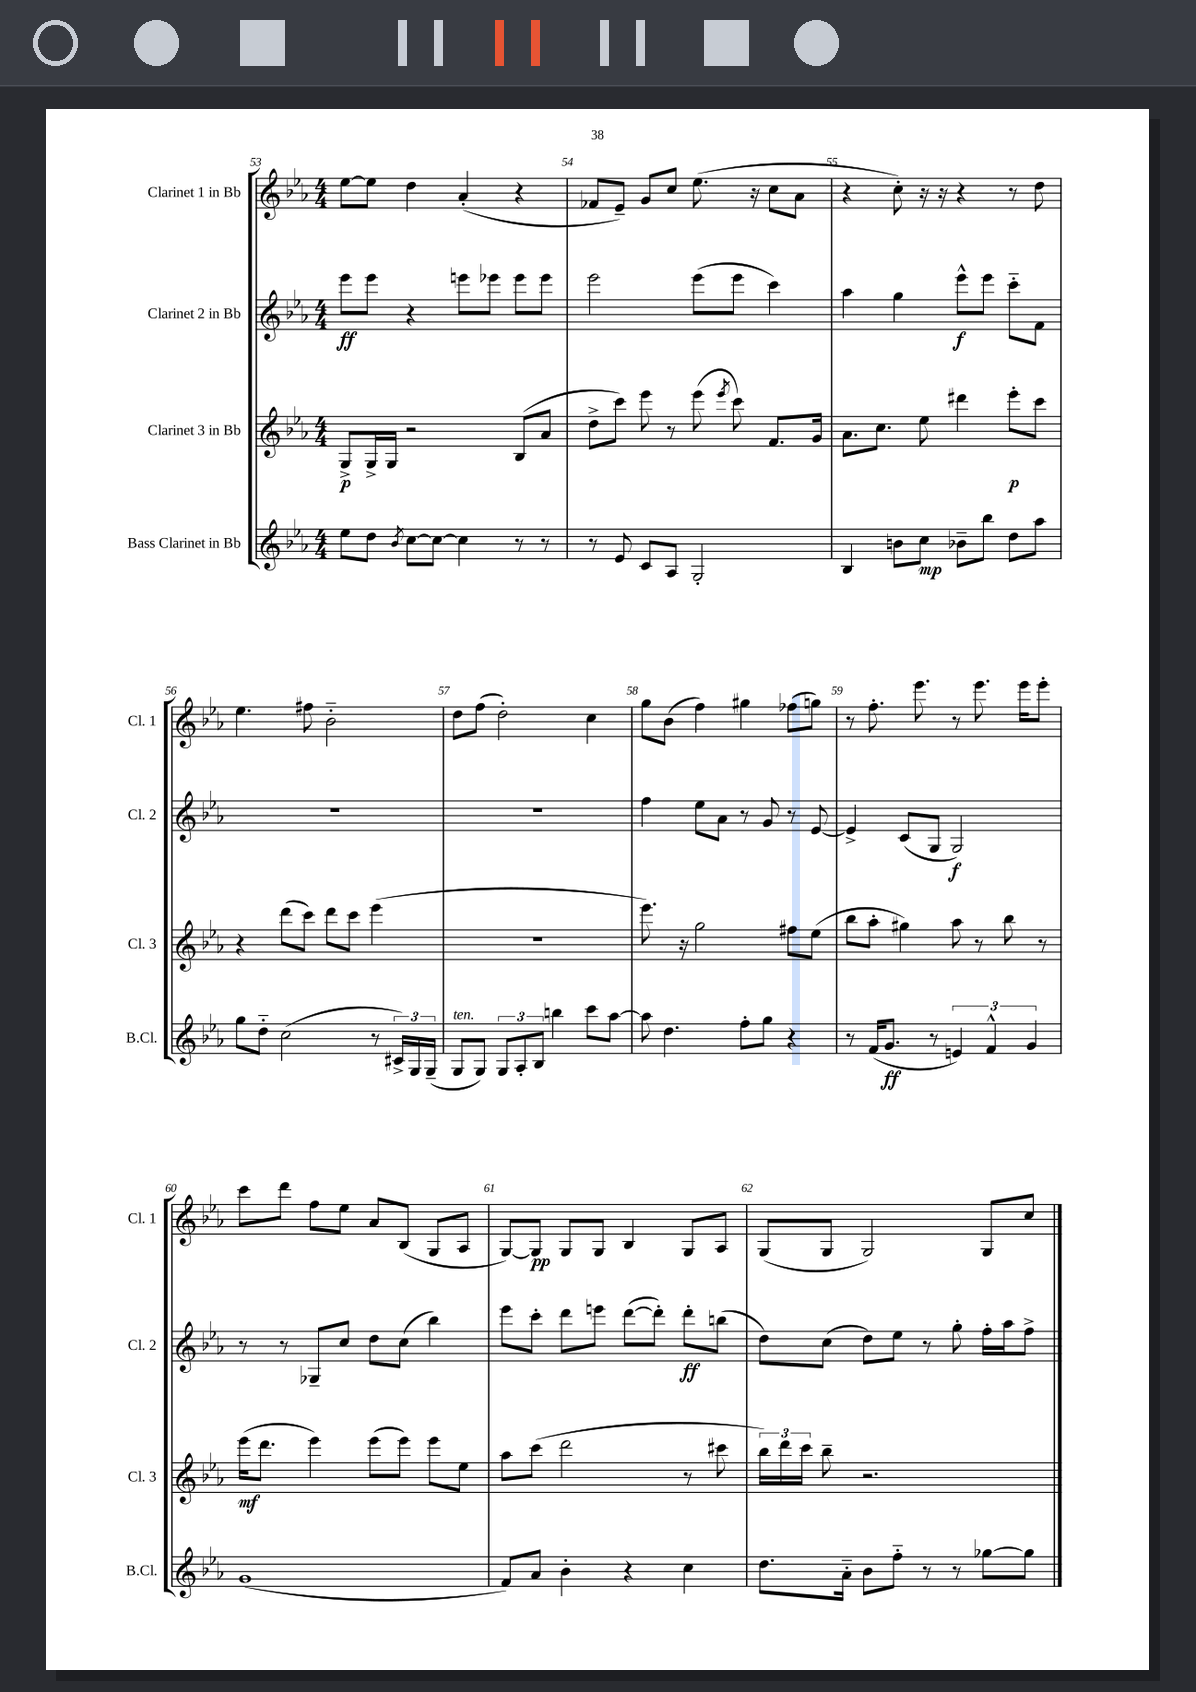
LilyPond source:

<<
\new StaffGroup <<
\new Staff = "s0" \with { instrumentName = "Clarinet 1 in Bb" shortInstrumentName = "Cl. 1" } {
    \clef treble \key ees \major \numericTimeSignature \time 4/4
    \autoBeamOff ees''8[~ ees''8] d''4 aes'4-.( r4 |
    fes'8[ ees'8]--) g'8[ c''8] ees''8.( r16 c''8[ aes'8] |
    r4 c''8-.) r16 r16 r4 r8 d''8 |
    ees''4. fis''8 bes'2-_ |
    d''8[ f''8]( d''2-.) c''4 |
    g''8[ bes'8]( f''4) gis''4 fes''8[( g''8]) |
    r8 f''8.-. ees'''8. r8 ees'''8. ees'''16[ ees'''8]-. |
    c'''8[ d'''8] f''8[ ees''8] aes'8[ bes8]( g8[ aes8] |
    g8[~) g8]\pp g8[ g8] bes4 g8[ aes8] |
    g8[( g8] g2) g8[ c''8] \bar "|." |
}
\new Staff = "s1" \with { instrumentName = "Clarinet 2 in Bb" shortInstrumentName = "Cl. 2" } {
    \clef treble \key ees \major \numericTimeSignature \time 4/4
    \autoBeamOff ees'''8[\ff ees'''8] r4 e'''8[ ees'''8] ees'''8[ ees'''8] |
    ees'''2 ees'''8[( ees'''8] c'''4) |
    aes''4 g''4 ees'''8[-^\f ees'''8] c'''8[-_ f'8] |
    R1 |
    R1 |
    f''4 ees''8[ aes'8] r8 g'8 r8 ees'8~ |
    ees'4-> c'8[( g8] g2\f) |
    r8 r8 ges8[-- c''8] d''8[ c''8]( bes''4) |
    ees'''8[ c'''8]-. d'''8[ e'''8] d'''8[~( d'''8]-.) d'''8[-.\ff b''8]( |
    d''8[) c''8]( d''8[) ees''8] r8 g''8-. f''16[-. aes''16 f''8]-> \bar "|." |
}
\new Staff = "s2" \with { instrumentName = "Clarinet 3 in Bb" shortInstrumentName = "Cl. 3" } {
    \clef treble \key ees \major \numericTimeSignature \time 4/4
    \autoBeamOff g8[->\p g16-> g16] r2 bes8[( aes'8] |
    d''8[-> c'''8]) ees'''8 r8 ees'''8( \acciaccatura { ees'''8 } c'''8) f'8.[ g'16] |
    aes'8.[ c''8.] ees''8 dis'''4 ees'''8[-.\p c'''8] |
    r4 d'''8[( c'''8]) d'''8[ c'''8] ees'''4( |
    r1 |
    ees'''8.) r16 g''2 fis''8[ ees''8]( |
    bes''8[ aes''8]-. gis''4) aes''8 r8 bes''8 r8 |
    ees'''16[\mf( d'''8.] ees'''4) ees'''8[( ees'''8]) ees'''8[ ees''8] |
    aes''8[ c'''8]( d'''2 r8 cis'''8 |
    \tuplet 3/2 { bes''16[) d'''16 c'''16] } bes''8-- r2. \bar "|." |
}
\new Staff = "s3" \with { instrumentName = "Bass Clarinet in Bb" shortInstrumentName = "B.Cl." } {
    \clef treble \key ees \major \numericTimeSignature \time 4/4
    \autoBeamOff ees''8[ d''8] \acciaccatura { bes'8 } c''8[~ c''8]~ c''4 r8 r8 |
    r8 ees'8 c'8[ aes8] g2-. |
    bes4 b'8[ c''8]\mp bes'8[-- bes''8] d''8[ aes''8] |
    g''8[ d''8]-_ c''2( r8 \tuplet 3/2 { cis'16[->) g16 g16]--( } |
    g8[^\markup { \italic "ten." } g8]) \tuplet 3/2 { g8[ aes8-. bes8] } b''4 c'''8[ aes''8]~ |
    aes''8 d''4. f''8[-. g''8] r4 |
    r8 f'16[( g'8.]\ff r8 \tuplet 3/2 { e'4) f'4-^ g'4 } |
    g'1( |
    f'8[) aes'8] bes'4-. r4 c''4 |
    d''8.[ aes'16]-_ bes'8[ f''8]-_ r8 r8 ges''8[~ ges''8] \bar "|." |
}
>>
>>
\layout { \context { \Score currentBarNumber = #53 \override BarNumber.break-visibility = ##(#f #t #t) barNumberVisibility = #all-bar-numbers-visible } }
